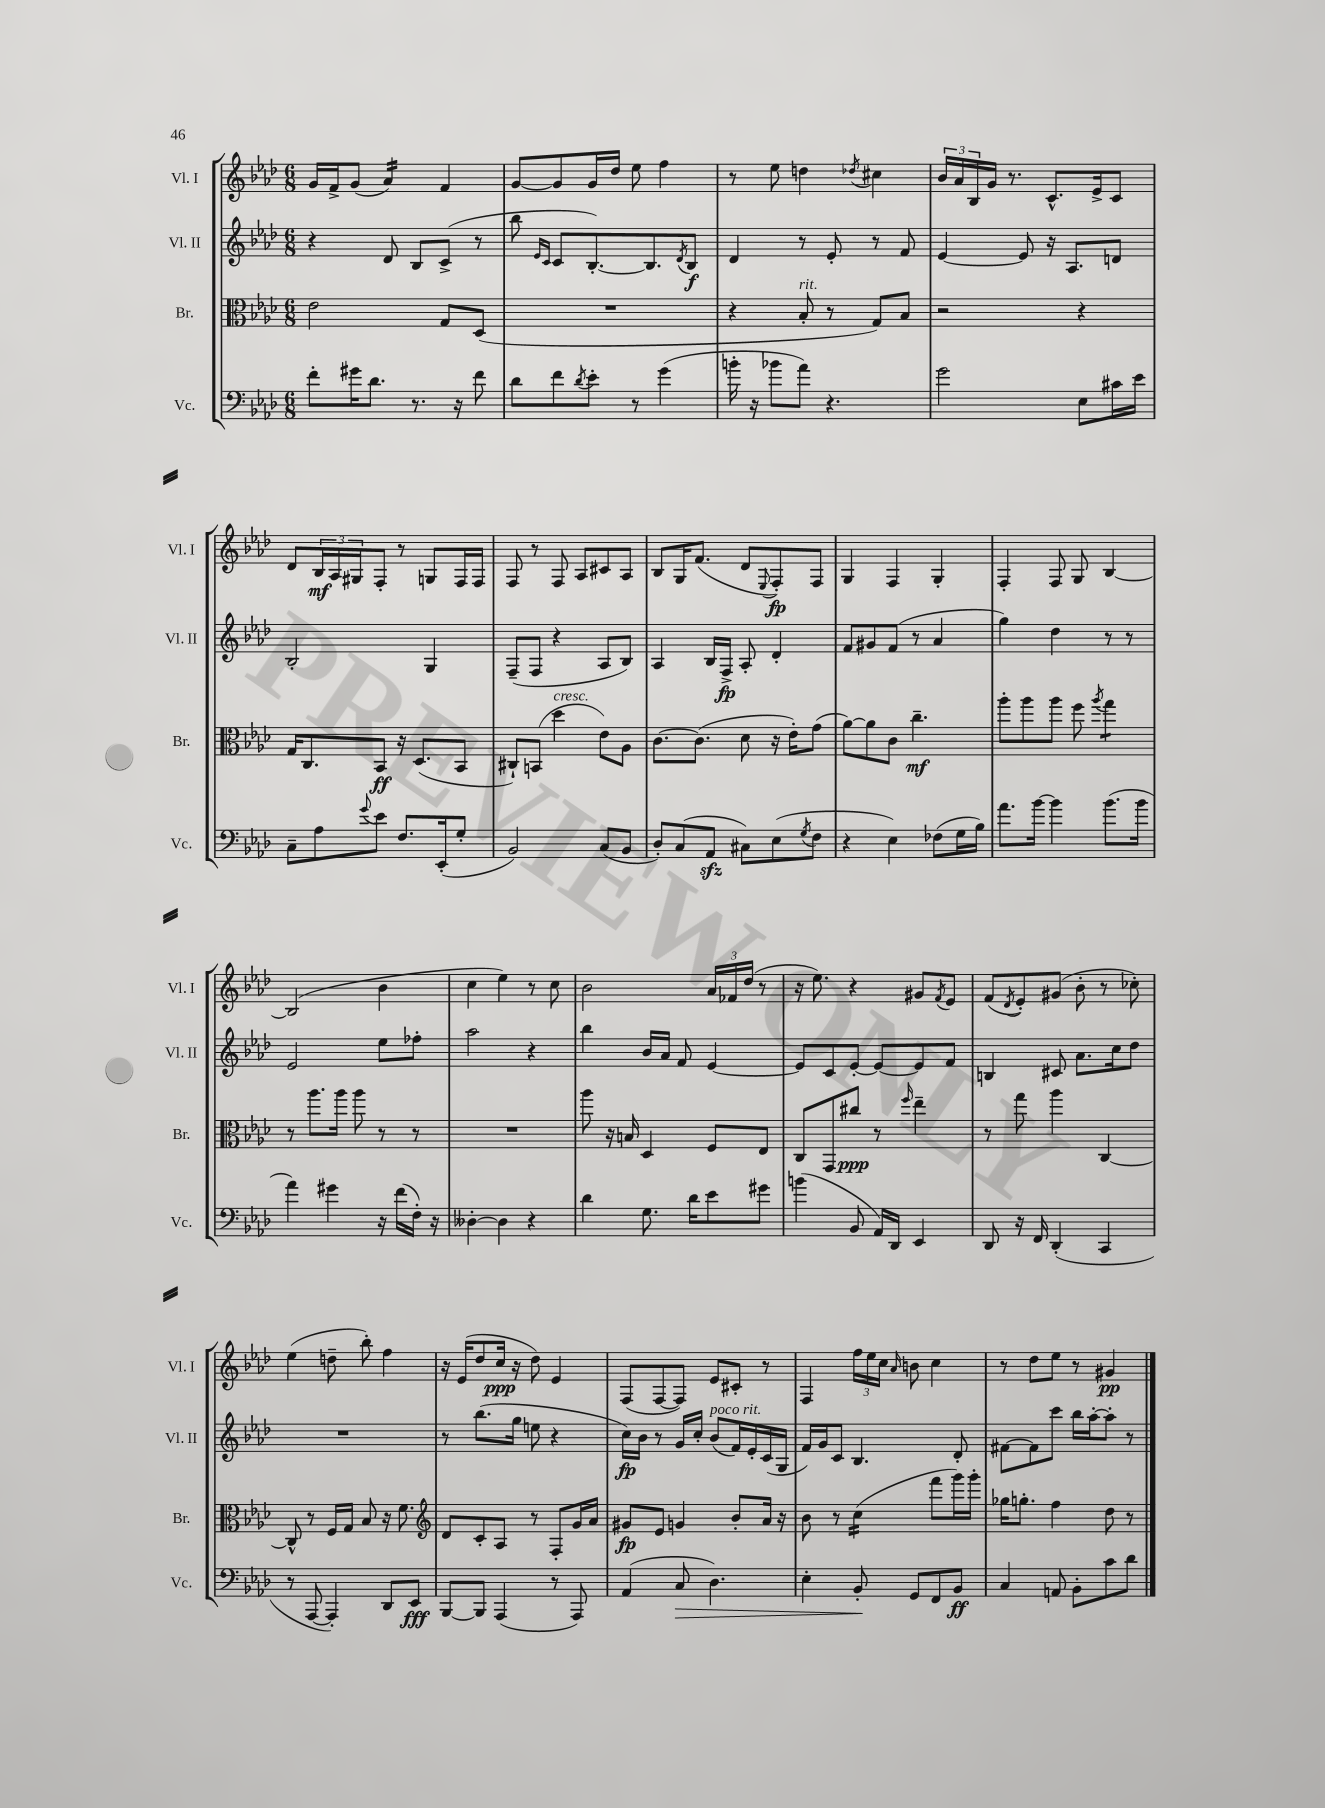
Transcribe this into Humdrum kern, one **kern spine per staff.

**kern	**kern	**kern	**kern
*staff4	*staff3	*staff2	*staff1
*clefF4	*clefC3	*clefG2	*clefG2
*k[b-e-a-d-]	*k[b-e-a-d-]	*k[b-e-a-d-]	*k[b-e-a-d-]
*M6/8	*M6/8	*M6/8	*M6/8
8f'\L	2e-\	4r	16g/LL
.	.	.	16f^/J
16g#\K	.	.	(8g/J
8.d-\J	.	.	.
.	.	8d-/	4a-/)
8.r	.	8B-/L	.
.	8G/L	(8c^/J	4f/
16r	.	.	.
8f\	(8D-/J	8r	.
=	=	=	=
8d-\L	2.r	8bb-\	[8g/L
.	.	16qqe-/LL	.
.	.	16qqc/JJ	.
8f\	.	8c/L	8g/]
8qd-/	.	.	.
8e-'\J	.	[8.B-'/)	16g/L
.	.	.	16dd-/JJ
8r	.	.	8ee-\
.	.	8.B-/]	.
(4g\	.	.	4ff\
.	.	8qd-/	.
.	.	8B-/J	.
=	=	=	=
16b'\	4r	4d-/	8r
16r	.	.	.
8b-\L	.	.	8ee-\
8a-\J)	8B-'/	8r	4dd\
4.r	8r	8e-'/	.
.	.	.	8qdd-/
.	8G/L)	8r	4cc#\
.	8B-/J	8f/	.
=	=	=	=
2g\	2r	[4e-/	24b-/LL
.	.	.	24a-/
.	.	.	24B-/
.	.	.	16g/JJ
.	.	.	8.r
.	.	8e-/]	.
.	.	16r	8.c^^/L
.	.	8.A-/L	.
8E-\L	4r	.	.
.	.	.	16e-^/k
16c#\L	.	8d/J	8c/J
16e-\JJ	.	.	.
=	=	=	=
8C~\L	16G/LK	2B-'/	8d-/L
.	8.C/	.	.
8A-\	.	.	24B-/L
.	.	.	24A-/
.	.	.	24G#/J
8qqg/	.	.	.
8e-\J	8BB-/J	.	8F'/J
8.F/L	16r	.	8r
.	(8.D-/L	.	.
.	.	4G/	8G/L
(16EE-'/k	.	.	.
8G'/J	8BB-/J	.	16F/L
.	.	.	16F/JJ
=	=	=	=
2BB-/)	8C#`/L)	(8F~/L	8F/
.	(8BB/J	8F/J	8r
.	4dd-\	4r	8F/
.	.	.	8A-/L
(8C/L	8e-\L)	8A-/L	8c#/
8BB-/J	8A-\J	8B-/J)	8A-/J
=	=	=	=
8D-'/L)	[8.c\L	4A-/	8B-/L
(8C/	.	.	16G/K
.	(8.c\]J	.	(8.f/J
8AA-/J	.	16B-/LL	.
.	.	16F^/JJ	.
8C#\L)	8d-\	8A-'/	8d-/L
.	.	.	8qqE-/
(8E-\	16r	4d-'/	8F'/)
.	16e-'\LK)	.	.
8qG/	.	.	.
8F\J	(8g\J	.	8F/J
=	=	=	=
4r	[8a-\L)	8f/L	4G/
.	8a-\]	8g#/	.
4E-\)	8c\J	(8f/J	4F/
.	4.cc~\	8r	.
(8F-\L	.	4a-/	4G'/
16G\L	.	.	.
16B-\JJ)	.	.	.
=	=	=	=
8.a-\L	8aa-'\L	4gg\)	4F'/
.	8aa-\	.	.
[16b-\Jk	.	.	.
4b-\]	8aa-\J	4dd-\	8F/
.	8ff\	.	8G/
.	8qaa-/	.	.
(8.b-\L	4gg\	8r	[4B-/
.	.	8r	.
16b-\Jk	.	.	.
=	=	=	=
4a-\)	8r	2e-/	(2B-/]
.	8.aa-\L	.	.
4g#\	.	.	.
.	16aa-\Jk	.	.
.	8aa-\	.	.
16r	8r	8ee-\L	4b-\
(16f\LL	.	.	.
16F'\JJ)	8r	8ff-'\J	.
16r	.	.	.
=	=	=	=
[4D--'\	2.r	2aa-\	4cc\
4D--\]	.	.	4ee-\)
4r	.	4r	8r
.	.	.	8cc\
=	=	=	=
4d-\	8aa-\	4bb-\	2b-\
.	16r	.	.
.	16B/	.	.
8.G\	4D-/	16b-/LL	.
.	.	16a-/JJ	.
.	.	8f/	.
16d-\LK	.	.	.
8e-\	8F/L	[4e-/	24a-/LL
.	.	.	24f-/
.	.	.	(24dd-/JJ
8g#\J	8E-/J	.	8r
=	=	=	=
(4b\	8C/L	8e-/]L	16r
.	.	.	8.ee-\)
.	8GG/	8c/	.
8BB-/	8cc#/J	[8e-'/J	4r
16AA-/LL)	8r	8e-/_L	.
16DD-/JJ	.	.	.
.	16qqff/	.	.
4EE-/	4ee-~\	8e-/]	8g#/L
.	.	.	8qf/
.	.	8f/J	8e-/J
=	=	=	=
8DD-/	8r	4B/	(8f/L
.	.	.	8qd-/
16r	8gg\	.	8e-'/)
16FF/	.	.	.
(4DD-'/	4aa-\	8c#/	(8g#/J
.	.	8.a-\L	8b-'\
4CC/	[4C/	.	8r
.	.	16cc\k	.
.	.	8dd-\J	8cc-'\)
=	=	=	=
8r	8C^^/]	2.r	(4ee-\
[8AAA-/	8r	.	.
4AAA-'/])	16F/LL	.	8dd~\
.	16G/JJ	.	.
.	8B-/	.	8bb-'\)
8DD-/L	16r	.	4ff\
.	8.f\	.	.
8EE-/J	.	.	.
=	=	=	=
*	*clefG2	*	*
[8BBB-/L	8d-/L	8r	16r
.	.	.	(16e-/LK
8BBB-/]J	8c'/	(8.bb-\L	8dd-/
(4AAA-/	8A-/J	.	16cc/Jk
.	.	16gg\Jk	16r
.	8r	8ee\	8dd-\)
8r	8F'/L	4r	4e-/
8AAA-/)	16g/L	.	.
.	16a-/JJ	.	.
=	=	=	=
(4AA-/	8g#/L	16cc\LL)	(8F/L
.	.	16b-\JJ	.
.	8e-/J	8r	[8F/
8C/	4g/	16g/LL	8F/]J)
.	.	16cc'/JJ	.
4.D-\)	.	(8b-/L	8e-/L
.	8b-'/L	16f/L)	8c#'/J
.	.	16e-'/	.
.	16a-/Jk	(16c/	8r
.	16r	16G/JJ	.
=	=	=	=
4E-'\	8b-\	16f/LL)	4F/
.	.	16g/J	.
.	8r	8c/J	.
8BB-'/	(4cc\	4.B-/	24ff\LL
.	.	.	24ee-\
.	.	.	24cc\JJ
.	.	.	16qqa-/
8GG/L	.	.	8b\
8FF/	8fff\L	.	4cc\
8BB-/J	16ggg\L)	8d-'/	.
.	16ggg'\JJ	.	.
=	=	=	=
4C/	16gg-\LK	[8f#\L	8r
.	8.gg'\J	.	.
.	.	8f#\]	8dd-\L
8AA/	4ff\	8ccc\J	8ee-\J
8BB-'\L	.	16bb-\LL	8r
.	.	[16aa-'\J	.
8c\	8dd-\	8aa-'\]J	4g#/
8d-\J	8r	8r	.
==	==	==	==
*-	*-	*-	*-
